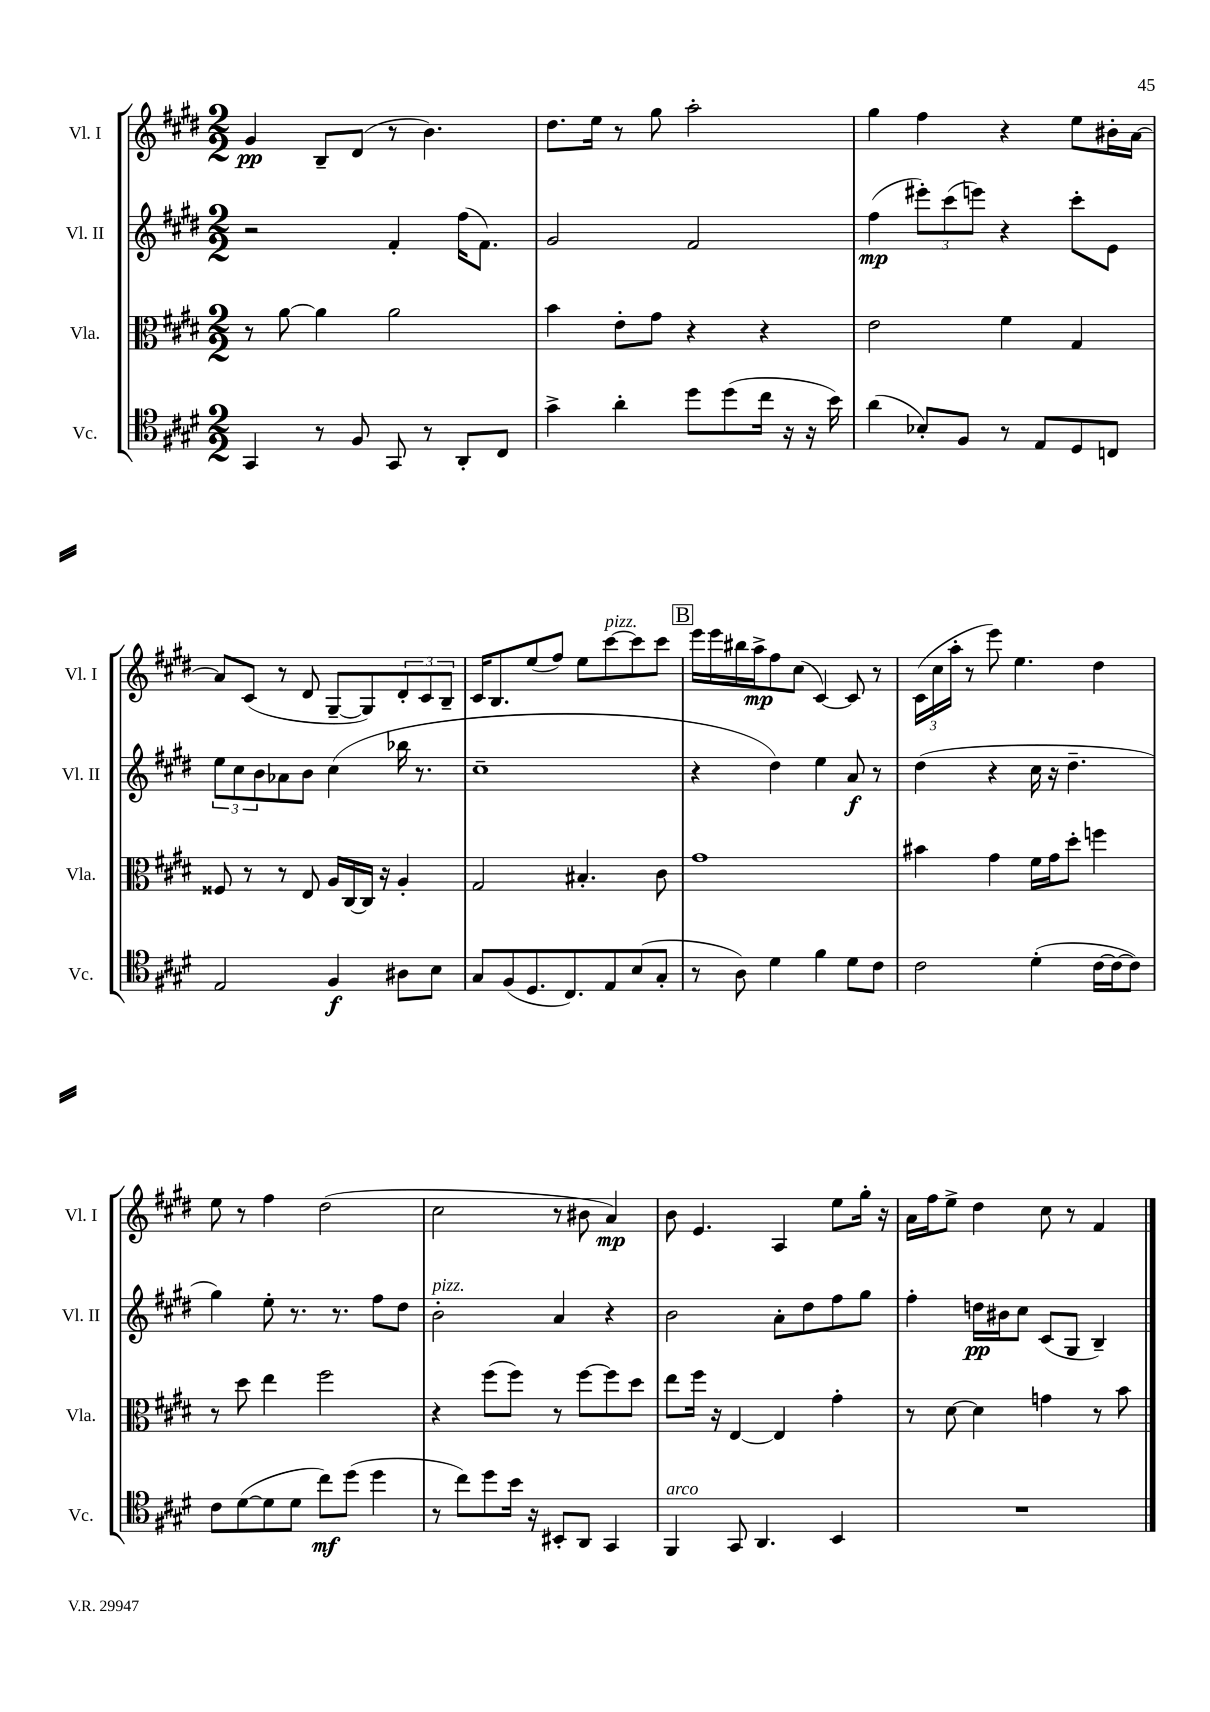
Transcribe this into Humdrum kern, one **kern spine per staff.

**kern	**kern	**kern	**kern
*staff4	*staff3	*staff2	*staff1
*clefC4	*clefC3	*clefG2	*clefG2
*k[f#c#g#d#]	*k[f#c#g#d#]	*k[f#c#g#d#]	*k[f#c#g#d#]
*M2/2	*M2/2	*M2/2	*M2/2
4GG#	8r	2r	4g#
.	[8a	.	.
8r	4a]	.	8B~
8F#	.	.	(8d#
8GG#	2a	4f#'	8r
8r	.	.	4.b)
8AA'	.	(16ff#	.
.	.	8.f#)	.
8C#	.	.	.
=	=	=	=
4g#^	4b	2g#	8.dd#
.	.	.	16ee
4a'	8e'	.	8r
.	8g#	.	8gg#
8dd#	4r	2f#	2aa'
(8dd#	.	.	.
16cc#	4r	.	.
16r	.	.	.
16r	.	.	.
16b)	.	.	.
=	=	=	=
(4a	2e	(4ff#	4gg#
8B-')	.	12eee#')	4ff#
.	.	(12ccc#	.
8F#	.	.	.
.	.	12eee)	.
8r	4f#	4r	4r
8E	.	.	.
8D#	4G#	8ccc#'	8ee
8C	.	8e	16b#'
.	.	.	[16a
=	=	=	=
2E	8F##	12ee	8a]
.	.	12cc#	.
.	8r	.	(8c#
.	.	12b	.
.	8r	8a-	8r
.	8E	8b	8d#
4F#	16A	(4cc#	[8G#~
.	[16C#	.	.
.	16C#]	.	8G#])
.	16r	.	.
8A#	4A'	16bb-	12d#'
.	.	8.r	.
.	.	.	12c#
8B	.	.	.
.	.	.	12B~
=	=	=	=
8G#	2G#	1cc#~	16c#
.	.	.	8.B
(8F#	.	.	.
8.D#	.	.	(8ee
.	.	.	8ff#)
8.C#)	.	.	.
.	4.B#'	.	8ee
8E	.	.	[8ccc#
(8B	.	.	8ccc#]
8G#'	8c#	.	8ccc#
=	=	=	=
8r	1g#	4r	16eee
.	.	.	16eee
8A)	.	.	16bb#
.	.	.	16aa^
4d#	.	4dd#)	8ff#
.	.	.	(8cc#
4f#	.	4ee	[4c#)
8d#	.	8a	8c#]
8c#	.	8r	8r
=	=	=	=
2c#	4b#	(4dd#	(24c#
.	.	.	24cc#
.	.	.	24aa'
.	.	.	8r
.	4g#	4r	8eee)
.	.	.	4.ee
(4d#'	16f#	16cc#	.
.	16g#	16r	.
.	8dd#'	4.dd#~	.
[16c#	4ff	.	4dd#
16c#_	.	.	.
8c#])	.	.	.
=	=	=	=
8c#	8r	4gg#)	8ee
([8d#	8dd#	.	8r
8d#]	4ee	8ee'	4ff#
8d#	.	8.r	.
8cc#)	2ff#	.	(2dd#
.	.	8.r	.
(8dd#	.	.	.
4dd#	.	8ff#	.
.	.	8dd#	.
=	=	=	=
8r	4r	2b'	2cc#
8cc#)	.	.	.
8dd#	(8ff#	.	.
16b	8ff#)	.	.
16r	.	.	.
8BB#'	8r	4a	8r
8AA	[8ff#	.	8b#
4GG#	8ff#]	4r	4a)
.	8dd#	.	.
=	=	=	=
4FF#	8ee	2b	8b
.	16ff#	.	4.e
.	16r	.	.
8GG#	[4E	.	.
4.AA	.	.	.
.	4E]	8a'	4A
.	.	8dd#	.
4BB	4g#'	8ff#	8ee
.	.	8gg#	16gg#'
.	.	.	16r
=	=	=	=
1r	8r	4ff#'	16a
.	.	.	16ff#
.	[8d#	.	8ee^
.	4d#]	16dd	4dd#
.	.	16b#	.
.	.	8cc#	.
.	4g	(8c#	8cc#
.	.	8G#	8r
.	8r	4B~)	4f#
.	8b	.	.
==	==	==	==
*-	*-	*-	*-
